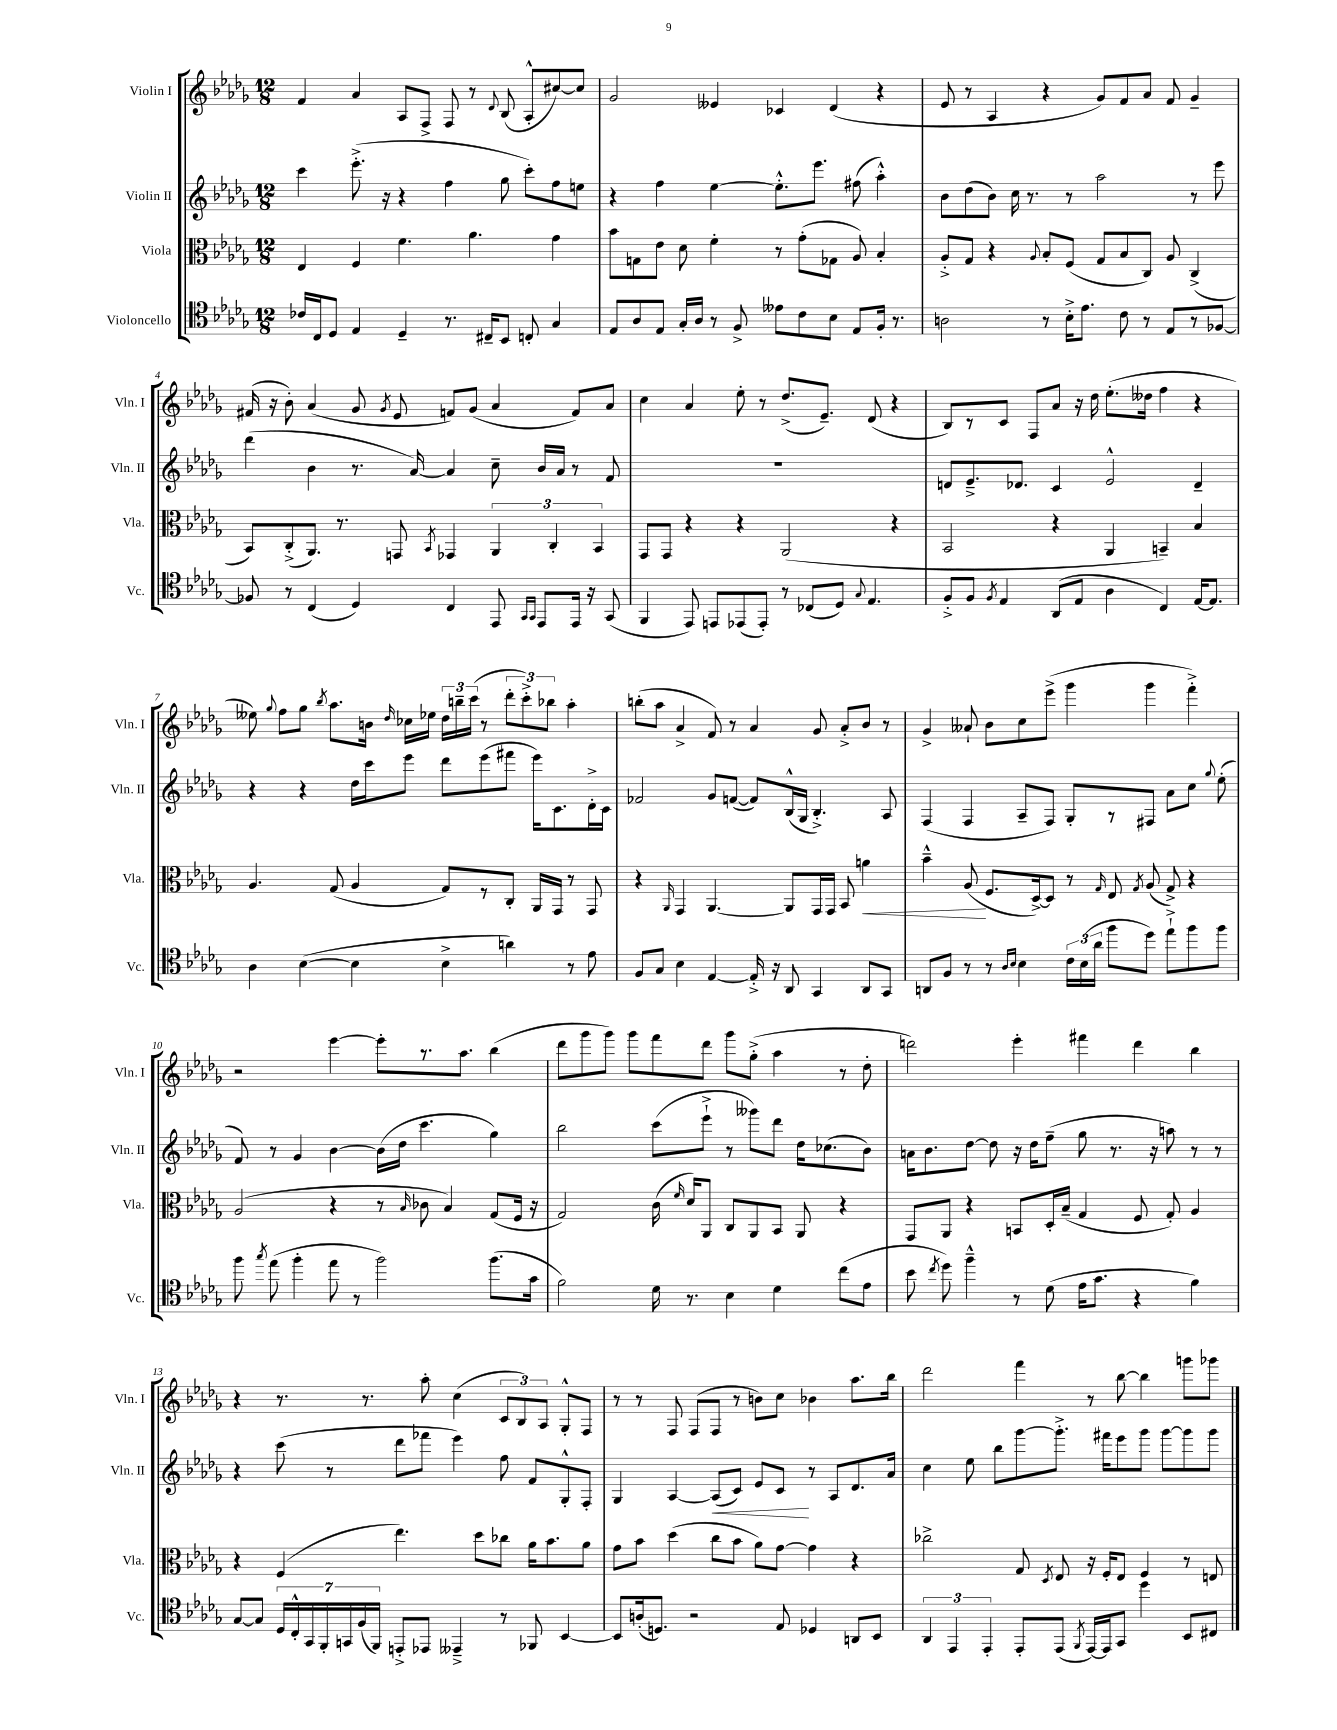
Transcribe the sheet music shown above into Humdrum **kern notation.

**kern	**kern	**kern	**kern
*staff4	*staff3	*staff2	*staff1
*clefC4	*clefC3	*clefG2	*clefG2
*k[b-e-a-d-g-]	*k[b-e-a-d-g-]	*k[b-e-a-d-g-]	*k[b-e-a-d-g-]
*M12/8	*M12/8	*M12/8	*M12/8
16c-	4E-	4ccc	4f
16C	.	.	.
8D-	.	.	.
4E-	4F	(8.eee-'^	4a-
.	.	16r	.
4D-~	4.f	4r	8A-
.	.	.	8F^
8.r	.	4ff	8F
.	4.a-	.	8r
16C#~	.	.	.
.	.	.	8qqd-
8BB-	.	8gg-	(8B-
8C'	.	8ccc')	8A-'^^
4G-	4g-	8ff	[8cc#)
.	.	8ee	8cc#]
=	=	=	=
8E-	8b-	4r	2g-
8A-	8G	.	.
8E-	8e-	4ff	.
16G-'	8d-	.	.
16A-	.	.	.
8r	4f'	[4ee-	4e--
8F^	.	.	.
8e--	8r	8.ee-'^^]	4c-
8c	(8g-'	.	.
.	.	8.eee-	.
8B-	8G-	.	(4d-
8E-	8A-)	(8ff#	.
16F'	4B-'	4aa-'^^)	4r
8.r	.	.	.
=	=	=	=
2A	8A-'^	8b-	8e-
.	8G-	(8dd-	8r
.	4r	8b-)	4A-
.	.	16cc	.
.	.	8.r	.
.	8qqA-	.	.
8r	8B-'	.	4r
16B-'^	(8F	8r	.
8.e-	.	.	.
.	8G-	2aa-	8g-)
8c	8B-	.	8f
8r	8C)	.	8a-
8E-	8A-	.	8f
8r	(4C^	8r	4g-~
[8F-	.	8eee-	.
=	=	=	=
8F-]	8BB-)	(4ddd-	(16f#
.	.	.	16r
8r	(8C'^	.	8b-')
(4C	8.AA-)	4b-	(4a-
.	8.r	.	.
4D-)	.	8.r	8g-
.	.	.	8qg-
.	8GG	.	8e-
.	.	[16a-)	.
.	8qBB-	.	.
4C	4GG-	4a-]	8f)
.	.	.	(8g-
8EE-	6AA-	8cc~	4a-
16qqGG-	.	.	.
16qqGG-	.	.	.
8EE-	.	16b-	.
.	6C'	.	.
.	.	16a-	.
16EE-	.	8r	8f)
16r	.	.	.
.	6BB-	.	.
(8GG-	.	8f	8a-
=	=	=	=
4FF	8GG-	1.r	4cc
.	8GG-	.	.
8EE-)	4r	.	4a-
8EE	.	.	.
(8EE-	4r	.	8ee-'
8EE-')	.	.	8r
8r	(2AA-	.	(8.dd-^
(8C-	.	.	.
.	.	.	8.e-~)
8D-)	.	.	.
8qqG-	.	.	.
4.E-	.	.	(8d-
.	4r	.	4r
=	=	=	=
8F'^	2BB-	8d	8B-)
8F	.	8.e-~^	8r
8qF	.	.	.
4E-	.	.	8c
.	.	8.d-	.
.	.	.	8F
(8AA-	4r	4c	8a-
8E-	.	.	16r
.	.	.	16dd-
4A-	4AA-	2e-^^	(8.ee-'
.	.	.	16dd--
4C)	4BB~)	.	4ff
[16E-	4B-	4d-~	4r
8.E-]	.	.	.
=	=	=	=
4A-	4.A-	4r	8ee--)
.	.	.	8qqgg-
.	.	.	8ff
([4B-	.	4r	8gg-
.	.	.	8qbb-
.	(8G-	.	8.aa-
4B-]	4A-	16dd-	.
.	.	16ccc	16b
.	.	.	16qqdd-
.	.	8eee-	16cc-
.	.	.	16ee-
4B-^	8G-)	8ddd-	24dd-
.	.	.	24bb~
.	.	.	(24ccc
.	8r	(8eee-	8r
4a)	8C'	8fff#	12ddd-'
.	.	.	12ccc'^)
.	16AA-	16eee-)	.
.	.	.	12bb-
.	16GG-	8.c	.
8r	8r	.	4aa-'
8e-	8GG-	16d-'^	.
.	.	16c	.
=	=	=	=
8F	4r	2f-	(8bb'
8G-	.	.	8aa-
.	16qqAA-	.	.
4B-	4GG-	.	4a-^
[4E-	[4.AA-	8g-	8f)
.	.	([8f	8r
16E-'^]	.	8f])	4a-
16r	.	.	.
8AA-	8AA-]	(16B-^^	.
.	.	16G-	.
4GG-	16GG-	4.B-'^)	8g-
.	16GG-	.	.
.	8BB-	.	8a-'^
8AA-	4a	.	8b-
8GG-	.	8A-	8r
=	=	=	=
8AA	4b-~^^	(4F	4g-^
8F	.	.	.
8r	(8A-	4F	8a--`
8r	8.F	.	8b-
16qqA-	.	.	.
16qqB-	.	.	.
4B-	.	8A-~	8cc
.	[16D-^)	.	.
.	8D-]	8F)	(8eee-^
24c	8r	8G-'	4ggg-
(24B-	.	.	.
24a-	.	.	.
.	16qqG-	.	.
8ff	8E-	8r	.
.	8qG-	.	.
8dd-)	(8A-	8F#	4ggg-
8ee-`^	8G-^)	8a-	.
8ff	4r	8cc	4fff'^)
.	.	8qqgg-	.
8ff	.	(8ee-'	.
=	=	=	=
8ff	(2A-	8f)	2r
8qgg-	.	.	.
(8ee-	.	8r	.
4ff'	.	4g-	.
8ee-	4r	[4b-	[4eee-
8r	.	.	.
2ff)	8r	(16b-]	8eee-']
.	.	16dd-	.
.	16qqB-	.	.
.	8c-	4.ccc	8.r
.	4B-)	.	.
.	.	.	8.aa-
(8.ff	(8G-	4gg-)	(4bb-
.	16F	.	.
16g-	16r	.	.
=	=	=	=
2f)	2G-)	2bb-	8ddd-
.	.	.	8ggg-
.	.	.	8ggg-)
.	.	.	8ggg-
16d-	(16c	(8ccc	8fff
.	16qqf	.	.
8.r	16d-)	.	.
.	8AA-	8eee-`^	8ddd-
4B-	8C	8r	8ggg-
.	8AA-	8ggg--)	(8gg-'^
4d-	8BB-	8ddd-	4aa-
.	8AA-	16dd-	.
.	.	(8.cc-	.
(8cc	4r	.	8r
8e-	.	8b-)	8dd-'
=	=	=	=
8b-	8GG-	16a	2ddd)
.	.	8.b-	.
8qcc	.	.	.
8dd-)	8AA-	.	.
4ff~^^	4r	[8dd-	.
.	.	8dd-]	.
8r	8BB	16r	4eee-'
.	.	16dd-	.
(8d-	16D-'	(8ff~	.
.	(16B-~	.	.
16e-	4G-	8gg-	4fff#
8.g-	.	.	.
.	.	8.r	.
4r	8F	.	4ddd
.	.	16r	.
.	8G-')	8aa)	.
4f)	4A-	8r	4bb-
.	.	8r	.
=	=	=	=
[8G-	4r	4r	4r
8G-]	.	.	.
28D-	(4F	(8ccc	8.r
28C'^^	.	.	.
28GG-	.	.	.
28FF'	.	.	.
.	.	8r	.
28GG	.	.	.
(28F	.	.	.
.	.	.	8.r
28FF)	.	.	.
8EE'^	4.ee-)	8ddd-	.
8EE-	.	8fff-	8aa-'
4EE--~^	.	4eee-)	(4cc
.	8dd-	.	.
8r	8cc-	8ff	12c
.	.	.	12B-)
8FF-	16a-	8f	.
.	.	.	12A-
.	8.b-	.	.
[4BB-	.	8G-'^^	8G-'^^
.	8a-	8F'	8F
=	=	=	=
8BB-]	8g-	4G-	8r
(16A'	8b-	.	8r
8.D)	.	.	.
.	(4dd-	[4A-	8F
2r	.	.	(8F
.	8cc	(8A-]	8F
.	8b-	8c)	8r
.	8a-)	8e-	8b)
8E-	[8g-	8c	8cc
4D-	4g-]	8r	4b-
.	.	8A-	.
8AA	4r	8.d-	8.aa-
8BB-	.	.	.
.	.	16a-	16bb-
=	=	=	=
6AA-	2cc-^	4cc	2ddd-
6EE-	.	.	.
.	.	8ee-	.
6EE-'	.	.	.
.	.	8bb-	.
8EE-'	8G-	[8ggg-	4fff
.	8qD-	.	.
(8EE-	8E-	8.ggg-'^]	.
8qFF	.	.	.
[16EE-)	16r	.	8r
16EE-]	16F'	16fff#	.
8GG-	8E-	8eee-	[8bb-
4dd-	4F	8ggg-	4bb-]
.	.	[8ggg-	.
8BB-	8r	8ggg-]	8ggg
8C#	8E	8ggg-	8ggg-
==	==	==	==
*-	*-	*-	*-
